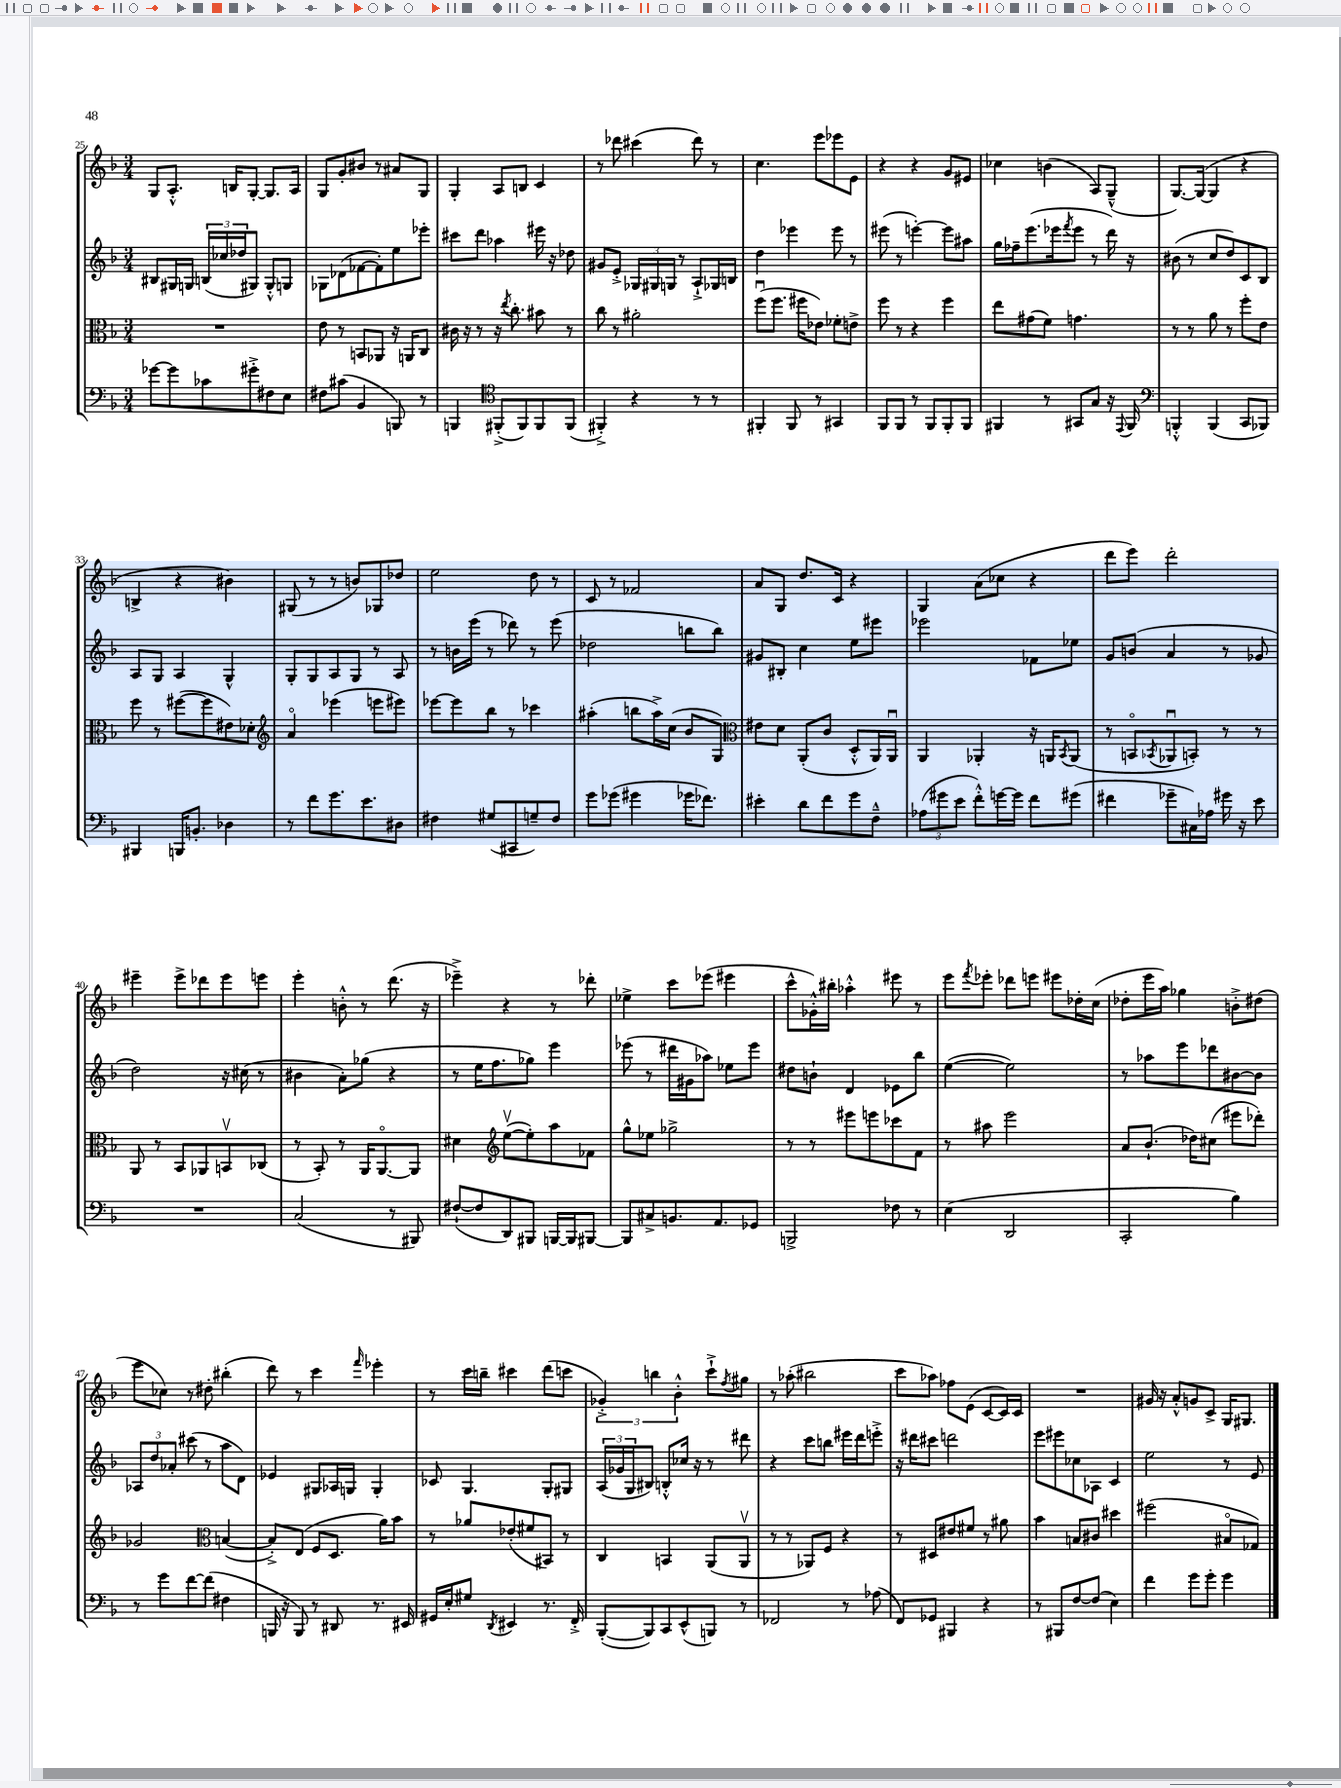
<<
\new StaffGroup <<
\new Staff = "s0" {
    \clef treble \key f \major \numericTimeSignature \time 3/4
    g8 a8.-.-^ b16 g8~-. g8. a16 |
    g8 g'8-. bis'8 r8 ais'8 g8 |
    g4-. a8 b8 c'4 |
    r8 des'''8 cis'''4( des'''8) r8 |
    c''4. e'''8 ees'''8 e'8 |
    r4 r4 g'8 eis'8 |
    ces''4 b'4( a8) g8---^( |
    g8.~) g16~( g4 r4 |
    b4-> r4 bis'4) |
    gis8( r8 r8 b'8) ges8 des''8 |
    e''2 d''8 r8 |
    c'8 r8 fes'2 |
    a'8 g8 d''8. c'16 r4 |
    g4 a'8( ces''8 r4 |
    d'''8 e'''8) d'''2-. |
    eis'''4-- eis'''8-> des'''8 eis'''8 e'''8 |
    e'''4-. b'8-.-^ r8 d'''8.( r16 |
    ees'''4--->) r4 r8 des'''8-. |
    ees''4-> c'''8 ees'''8( eis'''4 |
    c'''8-^ ges'16-.-^) bis''16-. aes''4-.-^ eis'''8 r8 |
    e'''8 \acciaccatura { f'''8 } ees'''8-. des'''8 e'''8 eis'''8 des''16-. c''16( |
    des''8-. e'''16 a''16) ges''4 b'8-.-> dis''8( |
    e'''8 ces''8) r8 dis''8-. bis''4-.( |
    d'''8) r8 c'''4 \grace { f'''16 } ees'''4-. |
    r8 c'''16 b''16-- cis'''4 d'''8( c'''8 |
    \tuplet 3/2 { ges'4-.->) b''4 bes'4-.-^ } c'''8-!-> \acciaccatura { f''8 } gis''8 |
    r8 aes''8-.( bis''2 |
    c'''8 aes''8) fes''8 e'8( c'8~ c'16) c'16 |
    R2. |
    gis'16 r16 a'8-.-^ g'8 c'8-> g16 gis8. \bar "|." |
}
\new Staff = "s1" {
    \clef treble \key f \major \numericTimeSignature \time 3/4
    bis8 gis16 g16 \tuplet 3/2 { b16( ces''16 des''16 } gis8) gis8-.-^ g8 |
    ges8 des'8( fes'8~ fes'8-.) e''8 ees'''8-. |
    cis'''8 d'''8 aes''4 eis'''16 r16 des''8 |
    gis'8 e'8-.-> \tuplet 3/2 { ges16 gis16 g16 } r8 a8-!-> ges16 b16 |
    d''4 ees'''4 ees'''8 r8 |
    eis'''8( r8 e'''4~-.) e'''8 ais''8 |
    g''16 fes''16-- e'''8.( ees'''16 \acciaccatura { f'''8 } ees'''8 r8 d'''16) r16 |
    bis'8( r8 c''8 d''8) c'8 bes8 |
    a8 g8 a4 g4-^ |
    g8-. g8 a8 g8 r8 a8 |
    r8 b'16 e'''16( r8 des'''8) r8 e'''8( |
    des''2 b''8 b''8) |
    gis'8 bis8-. c''4 e''8 eis'''8 |
    ees'''2 fes'8 ees''8 |
    g'8 b'8( a'4 r8 ges'8 |
    d''2) r16 cis''16( r8 |
    bis'4 a'8-.) ges''8( r4 |
    r8 e''16 f''8. ges''8) e'''4 |
    ees'''8( r8 dis'''16 gis'16 aes''8) ees''8 ees'''8 |
    dis''8 b'8-! d'4 ees'8 bes''8 |
    e''4~( e''2) |
    r8 aes''8 e'''8 des'''8 bis'8~ bis'8 |
    \tuplet 3/2 { aes8 d''8 aes'8-. } cis'''8( r8 a''8 d'8) |
    ees'4 gis8 aes16 g16 g4-. |
    ces'8 g4. g8-. gis8 |
    \tuplet 3/2 { a16( ges'16 g16 } bis8) b8-.-^ ces''16 r16 r8 dis'''8 |
    r4 c'''8 b''8 eis'''16 d'''16 e'''8-.-> |
    r16 dis'''16 cis'''8 d'''2 |
    e'''8 eis'''8 ces''8 aes8 c'4 |
    e''2 r8 e'8 \bar "|." |
}
\new Staff = "s2" {
    \clef alto \key f \major \numericTimeSignature \time 3/4
    R2. |
    e'8 r8 b,8 aes,8 r16 a,16 c8 |
    cis'16 r16 r8 r16 \acciaccatura { e''8 } c''8.-. bis'8 r8 |
    c''8 r8 ais'2-. |
    f''8\downbow( f''8. fis''16 ees'8) fes'8-. e'8-> |
    f''8 r8 r4 f''4 |
    e''8 gis'8( f'8) g'4. |
    r8 r8 a'8 r8 f''8-. e'8 |
    f''8 r8 fis''8~( fis''8 eis'8) des'8-. |
    \clef treble a'4\flageolet ees'''4( e'''8 eis'''8) |
    ees'''8~ ees'''8 bes''8 r8 ces'''4 |
    ais''4-.( b''8 ais''16->) c''16( bes'8 g8) |
    \clef alto eis'8 d'8 a,8-.( c'8 d8-.-^ a,16) a,16\downbow |
    a,4 aes,4-. r16 a,16 \acciaccatura { bes,8 } a,8( |
    r8 b,8\flageolet \acciaccatura { bes,8 } aes,8\downbow b,8-.) r8 r8 |
    a,8 r8 bes,8 aes,8 b,8\upbow ces8( |
    r8 bes,8-.) r8 a,16 a,8.~\flageolet a,8 |
    dis'4 \clef treble e''8~\upbow( e''8-.) a''8 fes'8 |
    g''8-^ ees''8 ges''2-> |
    r8 r8 eis'''8 e'''8 ces'''8 f'8 |
    r8 ais''8 e'''2 |
    a'8 bes'8.-!( des''16) cis''8( eis'''8 des'''8-.) |
    ges'2 \clef alto b4~( |
    b8-.->) e8( f8 d8. a'16) bes'8 |
    r8 aes'8 ees'8-.( fis'8 bis,8) r8 |
    c4 b,4 a,8( a,8\upbow |
    r8 r8 aes,8) f8 r4 |
    r8 dis8 eis'8 fis'8 r8 ais'8 |
    bes'4 b8 cis'8 dis''4 |
    fis''2( bis8\flageolet ges8) \bar "|." |
}
\new Staff = "s3" {
    \clef bass \key f \major \numericTimeSignature \time 3/4
    ges'8~ ges'8 ces'8 gis'8-.-> fis8 e8 |
    fis8 cis'8( bes,4 b,,8) r8 |
    b,,4 \clef tenor fis,8-.->( fis,8) fis,8 fis,8( |
    fis,4-.->) r4 r8 r8 |
    fis,4-. fis,8 r8 gis,4 |
    f,8 f,8 r8 f,8 f,8-. f,8 |
    fis,4 r8 gis,8 g8 r16 \appoggiatura { e,8 } fis,16 |
    \clef bass b,,4-.-^ b,,4( c,8 bes,,8) |
    bis,,4 b,,16 b,8.-. des4 |
    r8 f'8 g'8. e'8. dis8 |
    fis4 gis8( cis,8 g8--) fis8 |
    g'8 ges'8( gis'4 ges'16 fes'8.) |
    eis'4-. d'8 f'8 g'8 f8---^ |
    \tuplet 3/2 { aes8( gis'8 e'8 } f'8-.-^) g'16~ g'16 f'8 gis'8( |
    fis'4 ges'8-- cis16) aes16 gis'16 r16 e'8 |
    R2. |
    c2( r8 bis,,8) |
    fis8~-!( fis8 d,8) bis,,8 b,,16~ b,,16 bis,,8~ |
    bis,,8 cis8-> b,8. a,8. ges,8 |
    b,,2-> fes8 r8 |
    e4( d,2 |
    c,2-. bes4) |
    r8 g'8 f'8~ f'8( fis4 |
    b,,16 r16 b,,8) r8 dis,8 r8. eis,16 |
    gis,16 e16-. gis8 \acciaccatura { d,8 } eis,4 r8. f,16-.-> |
    bes,,8~-.( bes,,8) c,8 e,8-^( b,,8) r8 |
    fes,2 r8 aes8( |
    f,8) ges,8 bis,,4 r4 |
    r8 bis,,8 f8~ f8( e4) |
    f'4 g'8 g'8-. g'4 \bar "|." |
}
>>
>>
\layout { \context { \Score currentBarNumber = #25 } }
